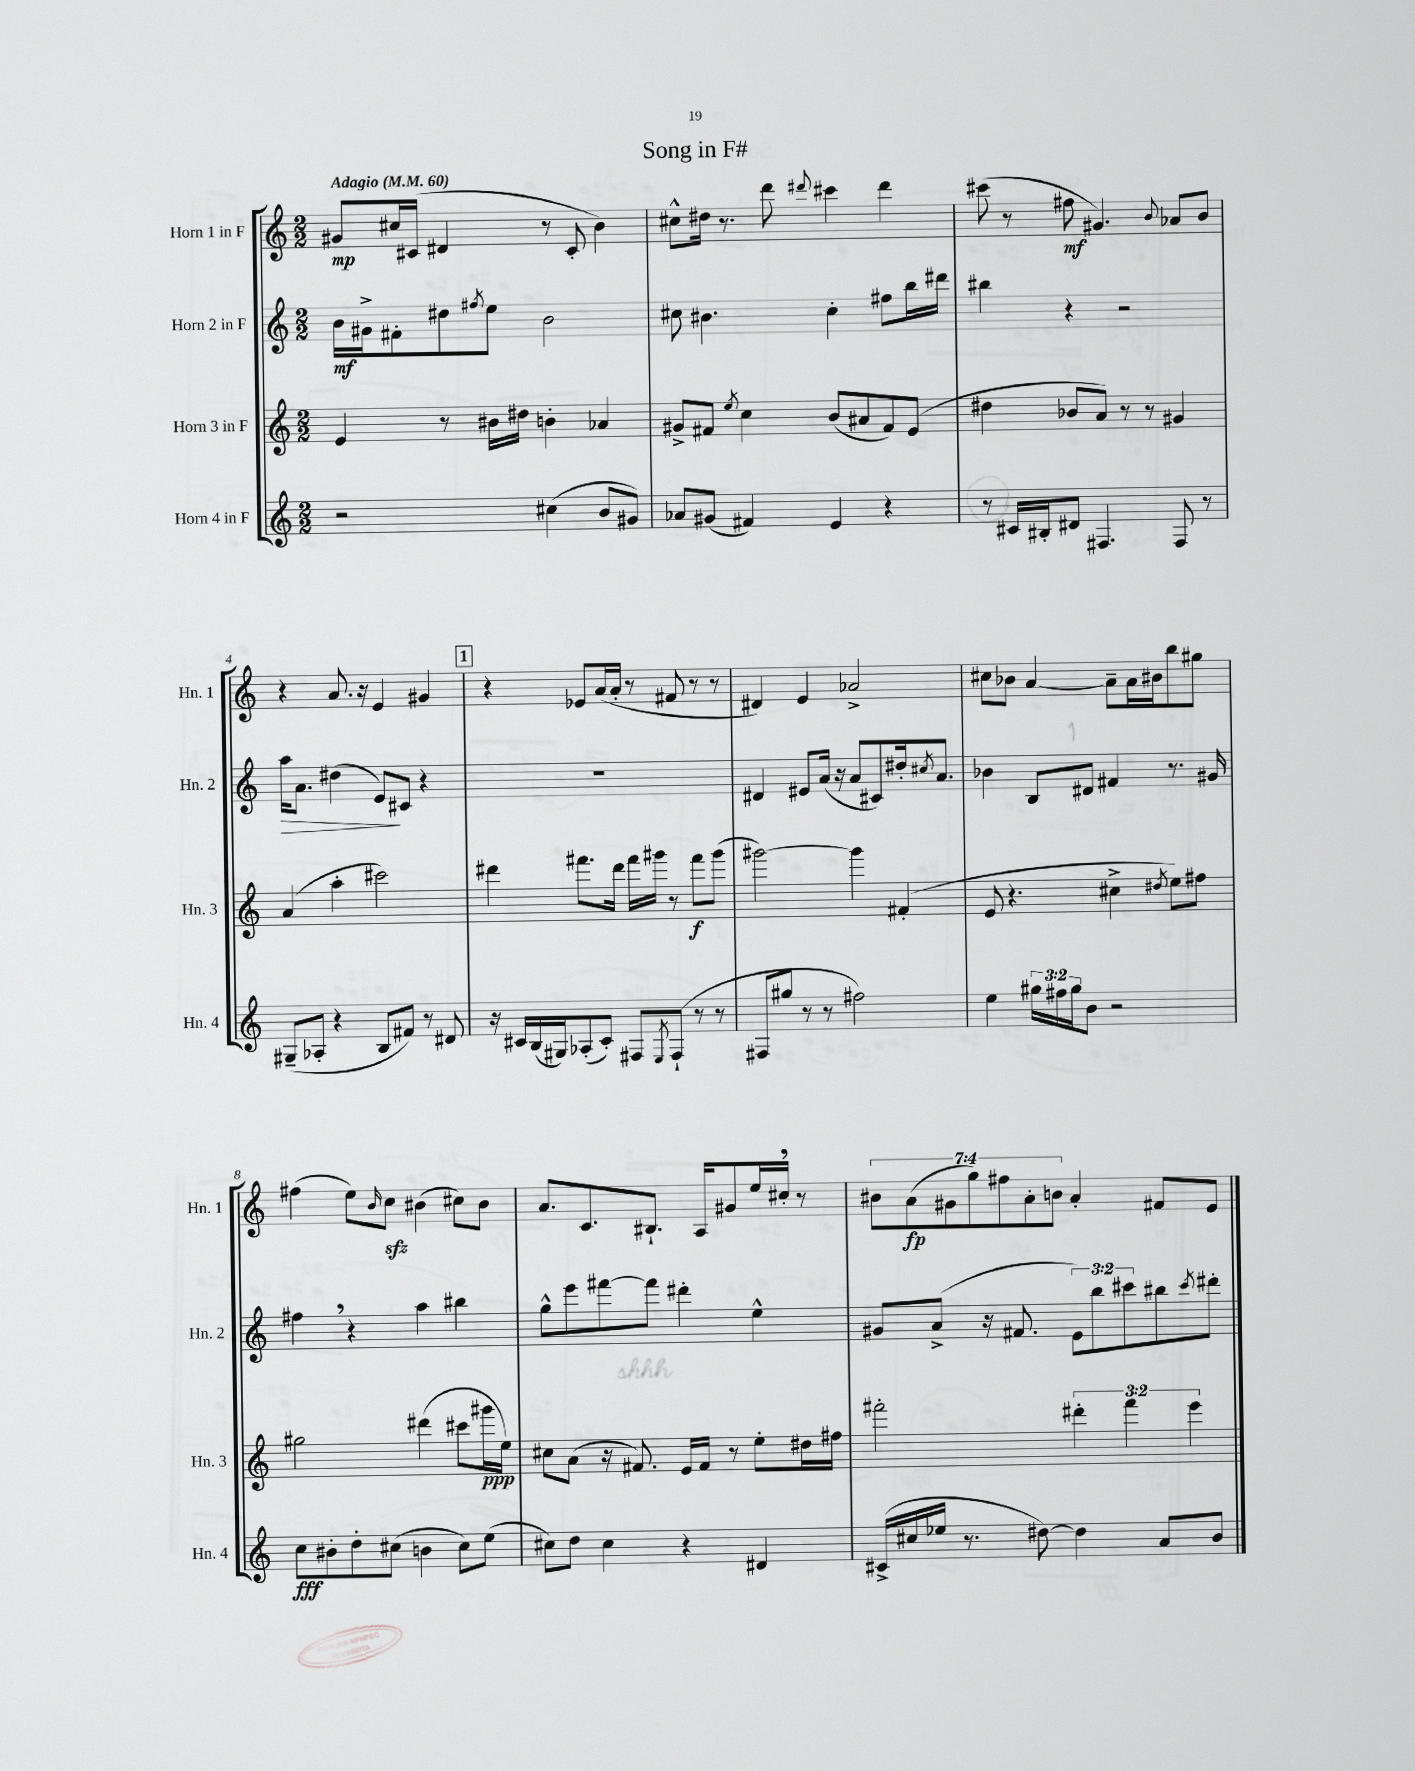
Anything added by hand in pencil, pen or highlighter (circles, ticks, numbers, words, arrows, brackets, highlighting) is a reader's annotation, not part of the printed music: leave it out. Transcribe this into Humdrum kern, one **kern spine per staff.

**kern	**kern	**kern	**kern
*staff4	*staff3	*staff2	*staff1
*clefG2	*clefG2	*clefG2	*clefG2
*k[]	*k[]	*k[]	*k[]
*M2/2	*M2/2	*M2/2	*M2/2
*MM60	*MM60	*MM60	*MM60
2r	4e/	16b\LL	8g#/L
.	.	16g#^\J	.
.	.	8f#'\	16cc#/L
.	.	.	(16c#/JJ
.	8r	8dd#\	4d#/
.	.	8qff#/	.
.	16b#\LL	8ee\J	.
.	16dd#\JJ	.	.
(4cc#\	4b'\	2b\	8r
.	.	.	8c#'/
8b/L	4a-/	.	4b\)
8g#/J)	.	.	.
=	=	=	=
8a-/L	8g#^/L	8cc#\	8cc#^^\L
(8g#/J	8f#/J	4.b#\	16dd#\Jk
.	.	.	8.r
.	8qee/	.	.
4f#/)	4cc\	.	.
.	.	.	8ddd\
.	.	.	8qqddd#/
4e/	(8b/L	4cc#'\	4ccc#\
.	8a#/	.	.
4r	8f#/)	8ff#\L	4ddd#\
.	(8e/J	16bb\L	.
.	.	16ddd#\JJ	.
=	=	=	=
8r	4dd#\	4bb#\	(8ccc#\
16c#/LL	.	.	8r
16B#'/J	.	.	.
8d#/J	8b-/L	4r	8ff#\
4.F#/	8a/J)	.	4.g#/)
.	8r	2r	.
.	8r	.	.
.	.	.	8qqb/
8F#/	4g#/	.	8a-/L
8r	.	.	8b/J
=	=	=	=
(8G#~/L	(4a/	16aa\LK	4r
.	.	8.a\J	.
8A-'/J	.	.	.
4r	4aa'\	(4dd#\	8.a/
.	.	.	16r
8B/L	2ccc#\)	8e/L)	4e/
8f#/J)	.	8c#/J	.
8r	.	4r	4g#/
8d#/	.	.	.
=	=	=	=
16r	4ddd#\	1r	4r
16c#/LL	.	.	.
(16B/	.	.	.
16G#/J)	.	.	.
(8A-'/	8.fff#\L	.	8e-/L
8c#'/J)	.	.	(16a/L
.	16ddd#\Jk	.	16a'/JJ
8F#/L	16fff#\LL	.	8r
.	16ggg#\JJ	.	.
8qE/	.	.	.
(8F#`/J	8r	.	8f#/
8r	8fff#\L	.	8r
8r	(8ggg#\J	.	8r
=	=	=	=
8F#/L	[2ggg#\)	4d#/	4d#/)
8gg#/J	.	.	.
8r	.	8e#/L	4e/
8r	.	(16a/Jk	.
.	.	16r	.
2ff#\)	4ggg#\]	8a/L	2a-^/
.	.	8c#/)	.
.	(4f#'/	16dd#'/k	.
.	.	8qcc#/	.
.	.	8.a/J	.
=	=	=	=
4ee\	8e/	4b-\	8cc#\L
.	4.r	.	8b-\J
24gg#\LL	.	8B/L	[4a/
24ff#\	.	.	.
24gg#\J	.	.	.
8b\J	.	8d#/J	.
2r	4cc#^\	4f#/	8a~\]L
.	.	.	16a\L
.	.	.	16b#\J
.	8qdd#/	.	.
.	8ee\L)	8.r	8bb\
.	8ff#\J	.	8gg#\J
.	.	16g#/	.
=	=	=	=
8cc\L	2gg#\	4ff#\	(4ff#\
8b#'\	.	.	.
8dd'\	.	4r	8ee\L)
.	.	.	16qqb/
(8cc#\J	.	.	8cc\J
4b\	(4ddd#\	4aa\	(4b#\
8cc#\L)	8ccc#\L	4bb#\	8cc#\L)
(8ee\J	16ggg#\L	.	8b#\J
.	16ee\JJ)	.	.
=	=	=	=
8cc#\L)	8cc#\L	8gg^^\L	8.a/L
8dd\J	(8a\J	8eee\	.
.	.	.	8.c/
4cc#\	16r	[8fff#\	.
.	8.f#/)	.	.
.	.	8fff#\]J	8.B#`/J
4r	16e/LL	4ddd#'\	.
.	16f#/JJ	.	16A/LK
.	8r	.	8g#/
4d#/	8ee'\L	4ee^^\	16ee/L
.	.	.	16cc#'/JJ
.	16dd#\L	.	8r
.	16ff#\JJ	.	.
=	=	=	=
(16c#^/LL	2fff#'\	8g#/L	14b#\L
16cc#/	.	.	.
.	.	.	(14a\
16ee-/JJ	.	(8a^/J	.
.	.	.	14g#\
8.r	.	.	.
.	.	.	14gg\)
.	.	16r	.
.	.	.	14ff#\
.	.	8.f#/	.
.	.	.	14a'\
[8dd#\)	.	.	.
.	.	.	14b\J
4dd#\]	6ddd#'\	12e\L)	4a'/
.	.	12bb\	.
.	6fff#\	12ccc#\	.
8a/L	.	8bb#\	8f#/L
.	6eee\	.	.
.	.	8qccc#/	.
8b/J	.	8ddd#'\J	8e/J
==	==	==	==
*-	*-	*-	*-
